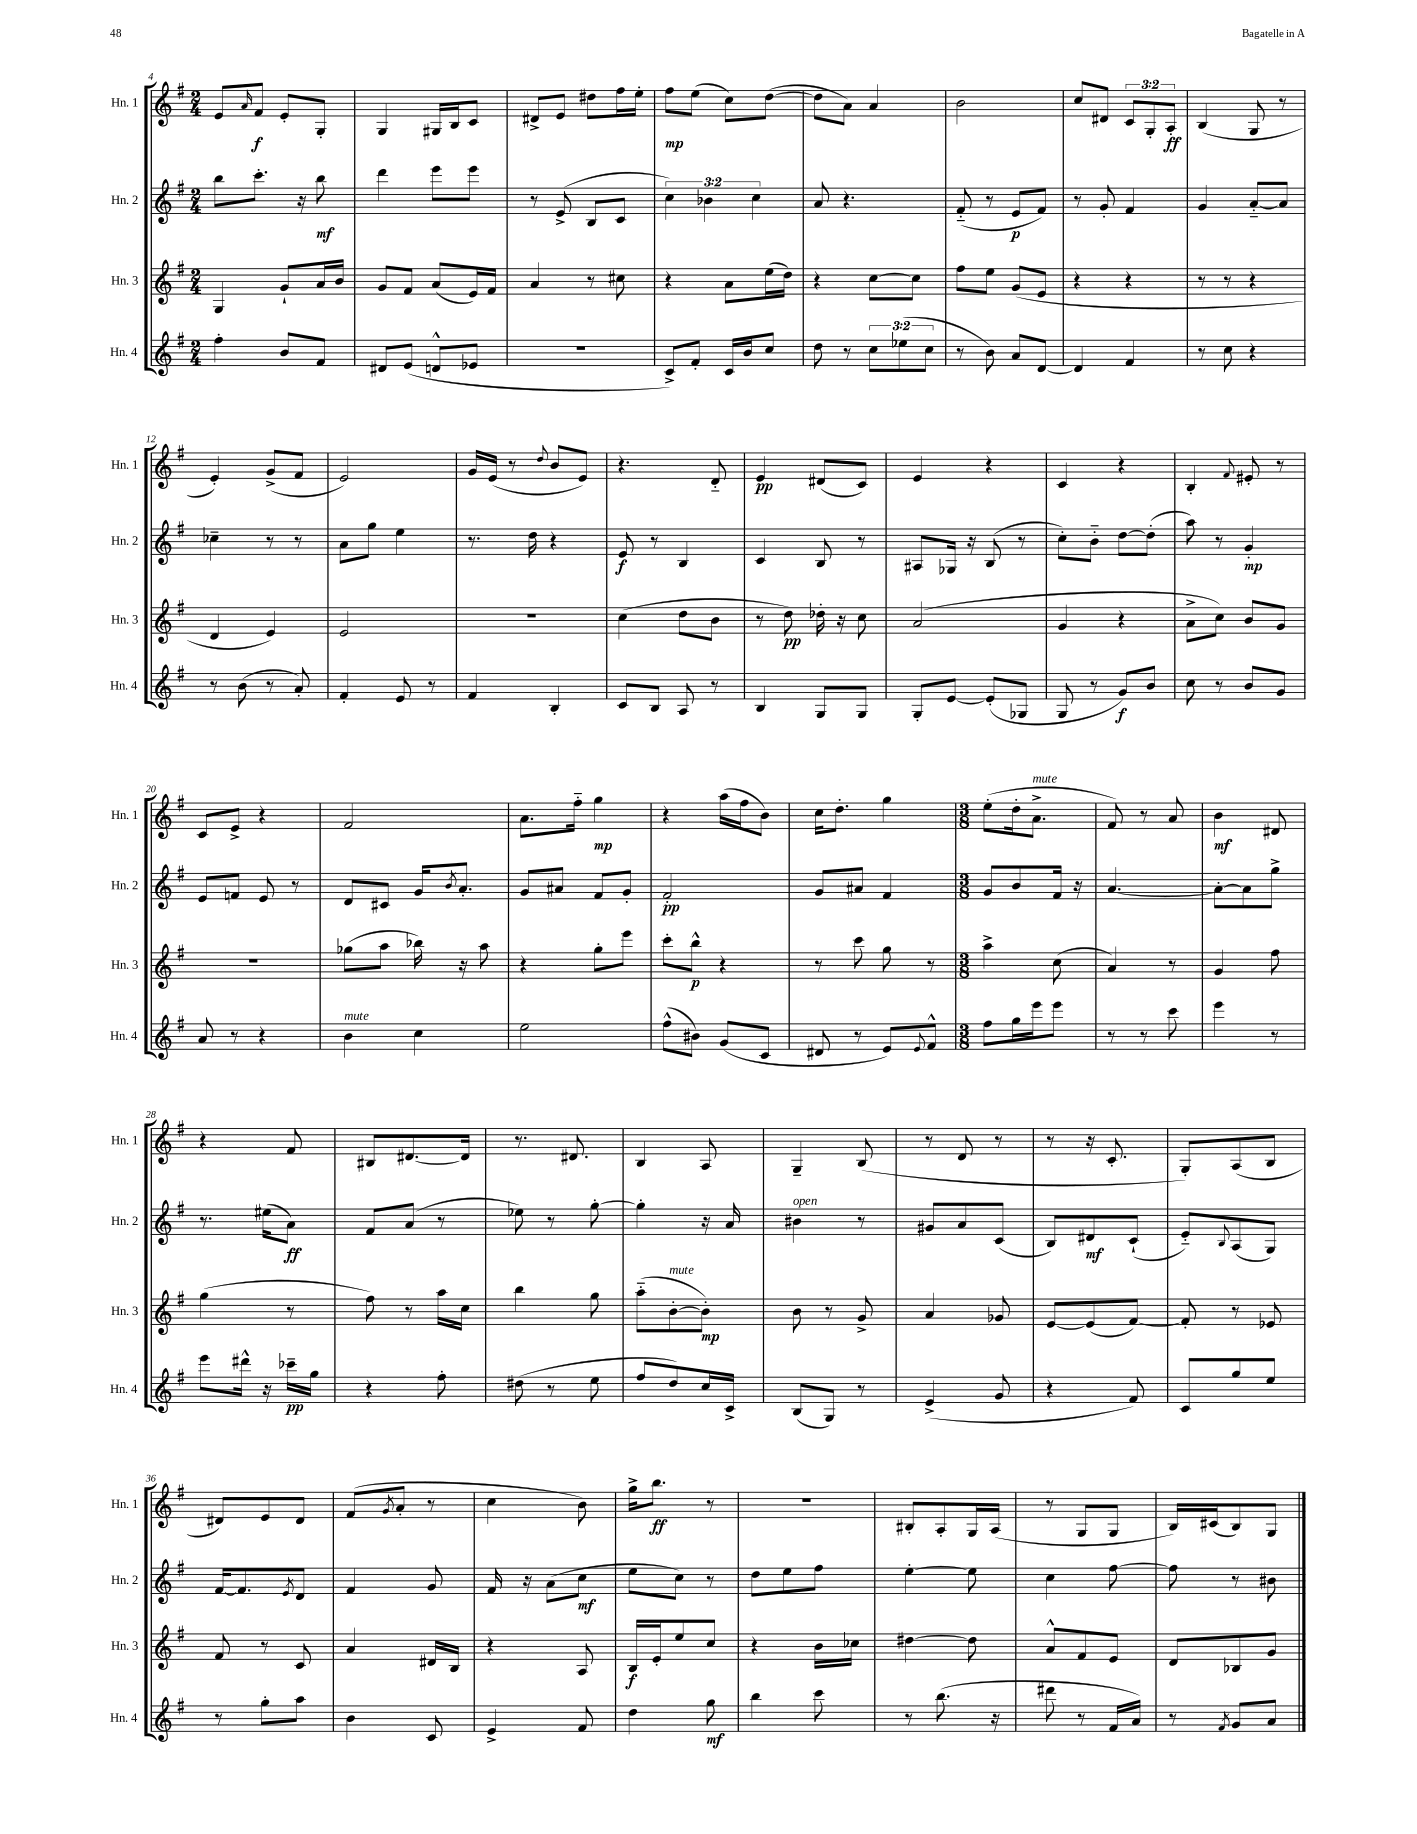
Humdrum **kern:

**kern	**dynam	**kern	**dynam	**kern	**dynam	**kern	**dynam
*part4	*part4	*part3	*part3	*part2	*part2	*part1	*part1
*staff4	*staff4	*staff3	*staff3	*staff2	*staff2	*staff1	*staff1
*I"Hn. 4	*	*I"Hn. 3	*	*I"Hn. 2	*	*I"Hn. 1	*
*I'Hn. 4	*	*I'Hn. 3	*	*I'Hn. 2	*	*I'Hn. 1	*
*clefG2	*	*clefG2	*	*clefG2	*	*clefG2	*
*k[f#]	*	*k[f#]	*	*k[f#]	*	*k[f#]	*
*M2/4	*	*M2/4	*	*M2/4	*	*M2/4	*
=4	=4	=4	=4	=4	=4	=4	=4
4ff#'\	.	4G/	.	8bb\L	.	8e/L	.
.	.	.	.	.	.	16qqa/	.
.	.	.	.	8.ccc'\J	.	8f#/J	f
8b/L	.	8g`/L	.	.	.	8e'/L	.
.	.	.	.	16r	.	.	.
8f#/J	.	16a/L	.	8bb\	mf	8G'/J	.
.	.	16b/JJ	.	.	.	.	.
=5	=5	=5	=5	=5	=5	=5	=5
8d#X/L	.	8g/L	.	4ddd\	.	4G/	.
(8e/J	.	8f#/J	.	.	.	.	.
8dn^^/L	.	(8a/L	.	8eee\L	.	16G#X/LL	.
.	.	.	.	.	.	16B/J	.
8e-X/J	.	16e/L)	.	8eee\J	.	8c/J	.
.	.	16f#/JJ	.	.	.	.	.
=6	=6	=6	=6	=6	=6	=6	=6
2r	.	4a/	.	8r	.	8d#X^/L	.
.	.	.	.	(8e^/	.	8e/J	.
.	.	8r	.	8B/L	.	8dd#X\L	.
.	.	8cc#X\	.	8c/J	.	16ff#\L	.
.	.	.	.	.	.	16ee'\JJ	.
=7	=7	=7	=7	=7	=7	=7	=7
8c^/L)	.	4r	.	6cc\)	.	8ff#\L	mp
8f#'/J	.	.	.	.	.	(8ee\J	.
.	.	.	.	6b-X\	.	.	.
16c/LL	.	8a\L	.	.	.	8cc\L)	.
16b/J	.	.	.	.	.	.	.
.	.	.	.	6cc\	.	.	.
8cc/J	.	(16ee\L	.	.	.	([8dd\J	.
.	.	16dd\JJ)	.	.	.	.	.
=8	=8	=8	=8	=8	=8	=8	=8
8dd\	.	4r	.	8a/	.	8dd\L]	.
8r	.	.	.	4.r	.	8a\J)	.
12cc\L	.	[8cc\L	.	.	.	4a/	.
(12ee-X\	.	.	.	.	.	.	.
.	.	8cc\J]	.	.	.	.	.
12cc\J	.	.	.	.	.	.	.
=9	=9	=9	=9	=9	=9	=9	=9
8r	.	8ff#\L	.	(8f#/	.	2b\	.
8b\)	.	8ee\J	.	8r	.	.	.
8a/L	.	(8g/L	.	8e/L	p	.	.
[8d/J	.	8e/J	.	8f#/J)	.	.	.
=10	=10	=10	=10	=10	=10	=10	=10
4d/]	.	4r	.	8r	.	8cc/L	.
.	.	.	.	8g'/	.	8d#X/J	.
4f#/	.	4r	.	4f#/	.	12c/L	.
.	.	.	.	.	.	12G'/	.
.	.	.	.	.	.	12A'/J	ff
=11	=11	=11	=11	=11	=11	=11	=11
8r	.	8r	.	4g/	.	(4B/	.
8cc\	.	8r	.	.	.	.	.
4r	.	4r	.	[8a/L	.	8G/	.
.	.	.	.	8a/J]	.	8r	.
!!LO:LB:g=z
=12	=12	=12	=12	=12	=12	=12	=12
8r	.	4d/	.	4cc-X~\	.	4e'/)	.
(8b\	.	.	.	.	.	.	.
8r	.	4e/)	.	8r	.	(8g^/L	.
8a'/)	.	.	.	8r	.	8f#/J	.
=13	=13	=13	=13	=13	=13	=13	=13
4f#'/	.	2e/	.	8a\L	.	2e/)	.
.	.	.	.	8gg\J	.	.	.
8e/	.	.	.	4ee\	.	.	.
8r	.	.	.	.	.	.	.
=14	=14	=14	=14	=14	=14	=14	=14
4f#/	.	2r	.	8.r	.	16g/LL	.
.	.	.	.	.	.	(16e/JJ	.
.	.	.	.	.	.	8r	.
.	.	.	.	16dd\	.	.	.
.	.	.	.	.	.	8qqdd/	.
4B'/	.	.	.	4r	.	8b/L	.
.	.	.	.	.	.	8e/J)	.
=15	=15	=15	=15	=15	=15	=15	=15
8c/L	.	(4cc\	.	8e/	f	4.r	.
8B/J	.	.	.	8r	.	.	.
8A/	.	8dd\L	.	4B/	.	.	.
8r	.	8b\J	.	.	.	8d/	.
=16	=16	=16	=16	=16	=16	=16	=16
4B/	.	8r	.	4c/	.	4e/	pp
.	.	8dd\)	pp	.	.	.	.
8G/L	.	16dd-X'\	.	8B/	.	(8d#X/L	.
.	.	16r	.	.	.	.	.
8G/J	.	8cc\	.	8r	.	8c/J)	.
=17	=17	=17	=17	=17	=17	=17	=17
8G'/L	.	(2a/	.	8A#X/L	.	4e/	.
[8e/J	.	.	.	16G-X/Jk	.	.	.
.	.	.	.	16r	.	.	.
(8e'/L]	.	.	.	(8B/	.	4r	.
8G-X/J	.	.	.	8r	.	.	.
=18	=18	=18	=18	=18	=18	=18	=18
8G/	.	4g/	.	8cc'\L)	.	4c/	.
8r	.	.	.	8b\J	.	.	.
8g/L)	f	4r	.	[8dd\L	.	4r	.
8b/J	.	.	.	(8dd'\J]	.	.	.
=19	=19	=19	=19	=19	=19	=19	=19
8cc\	.	8a^\L	.	8aa\)	.	4B'/	.
8r	.	8cc\J)	.	8r	.	.	.
.	.	.	.	.	.	8qqf#/	.
8b/L	.	8b/L	.	4g'/	mp	8e#X'/	.
8g/J	.	8g/J	.	.	.	8r	.
!!LO:LB:g=z
=20	=20	=20	=20	=20	=20	=20	=20
8a/	.	2r	.	8e/L	.	8c/L	.
8r	.	.	.	8fn/J	.	8e^/J	.
4r	.	.	.	8e/	.	4r	.
.	.	.	.	8r	.	.	.
=21	=21	=21	=21	=21	=21	=21	=21
!LO:TX:a:i:t=mute	!	!	!	!	!	!	!
4b\	.	(8gg-X\L	.	8d/L	.	2f#/	.
.	.	8aa\J	.	8c#X/J	.	.	.
4cc\	.	16bb-X\)	.	16g/KL	.	.	.
.	.	.	.	8qb/	.	.	.
.	.	16r	.	8.a'/J	.	.	.
.	.	8aa\	.	.	.	.	.
=22	=22	=22	=22	=22	=22	=22	=22
2ee\	.	4r	.	8g/L	.	8.a\L	.
.	.	.	.	8a#X/J	.	.	.
.	.	.	.	.	.	16ff#\Jk	.
.	.	8gg'\L	.	8f#/L	.	4gg\	mp
.	.	8eee\J	.	8g'/J	.	.	.
=23	=23	=23	=23	=23	=23	=23	=23
(8ff#^^\L	.	8ccc'\L	.	2f#'/	pp	4r	.
8b#X\J)	.	8bb^^\J	p	.	.	.	.
(8g/L	.	4r	.	.	.	(16aa\LL	.
.	.	.	.	.	.	16ff#\J	.
8c/J	.	.	.	.	.	8b\J)	.
=24	=24	=24	=24	=24	=24	=24	=24
8d#X/	.	8r	.	8g/L	.	16cc\KL	.
.	.	.	.	.	.	8.dd'\J	.
8r	.	8ccc\	.	8a#X/J	.	.	.
8e/L)	.	8gg\	.	4f#/	.	4gg\	.
8qqe/	.	.	.	.	.	.	.
8f#^^/J	.	8r	.	.	.	.	.
=25	=25	=25	=25	=25	=25	=25	=25
*M3/8	*	*M3/8	*	*M3/8	*	*M3/8	*
8ff#\L	.	4aa^\	.	8g/L	.	(8ee'\L	.
16gg\L	.	.	.	8b/	.	16dd'\k	.
!	!	!	!	!	!	!LO:TX:a:i:t=mute	!
16eee\J	.	.	.	.	.	8.a^\J	.
8eee\J	.	(8cc\	.	16f#/Jk	.	.	.
.	.	.	.	16r	.	.	.
=26	=26	=26	=26	=26	=26	=26	=26
8r	.	4a/)	.	[4.a/	.	8f#/)	.
8r	.	.	.	.	.	8r	.
8ccc\	.	8r	.	.	.	8a/	.
=27	=27	=27	=27	=27	=27	=27	=27
4eee\	.	4g/	.	8a'\L_	.	4b\	mf
.	.	.	.	8a\]	.	.	.
8r	.	8ff#\	.	8gg^\J	.	8d#X/	.
!!LO:LB:g=z
=28	=28	=28	=28	=28	=28	=28	=28
8eee\L	.	(4gg\	.	8.r	.	4r	.
16ddd#X^^\Jk	.	.	.	.	.	.	.
16r	.	.	.	(16ee#X\KL	.	.	.
16ccc-X~\LL	pp	8r	.	8a\J)	ff	8f#/	.
16gg\JJ	.	.	.	.	.	.	.
=29	=29	=29	=29	=29	=29	=29	=29
4r	.	8ff#\)	.	8f#/L	.	8B#X/L	.
.	.	8r	.	(8a/J	.	[8.d#X/	.
8ff#'\	.	16aa\LL	.	8r	.	.	.
.	.	16cc\JJ	.	.	.	16d#/Jk]	.
=30	=30	=30	=30	=30	=30	=30	=30
(8dd#X\	.	4bb\	.	8ee-X\)	.	8.r	.
8r	.	.	.	8r	.	.	.
.	.	.	.	.	.	8.d#X/	.
8ee\	.	8gg\	.	[8gg'\	.	.	.
=31	=31	=31	=31	=31	=31	=31	=31
8ff#/L	.	(8aa\L	.	4gg'\]	.	4B/	.
!	!	!LO:TX:a:i:t=mute	!	!	!	!	!
8dd/)	.	[8b'\	.	.	.	.	.
16cc/L	.	8b'\J])	mp	16r	.	8A/	.
16c^/JJ	.	.	.	16a/	.	.	.
=32	=32	=32	=32	=32	=32	=32	=32
!	!	!	!	!LO:TX:a:i:t=open	!	!	!
(8B/L	.	8b\	.	4b#X\	.	4G~/	.
8G/J)	.	8r	.	.	.	.	.
8r	.	8g^/	.	8r	.	(8B/	.
=33	=33	=33	=33	=33	=33	=33	=33
(4e^/	.	4a/	.	8g#X/L	.	8r	.
.	.	.	.	8a/	.	8d/	.
8g/	.	8g-X/	.	(8c/J	.	8r	.
=34	=34	=34	=34	=34	=34	=34	=34
4r	.	[8e/L	.	8B/L)	.	8r	.
.	.	(8e/]	.	8d#X/	mf	16r	.
.	.	.	.	.	.	8.c'/	.
8f#/)	.	[8f#/J)	.	(8c`/J	.	.	.
=35	=35	=35	=35	=35	=35	=35	=35
8c/L	.	8f#'/]	.	8e/L)	.	8G'/L)	.
.	.	.	.	8qqB/	.	.	.
8gg/	.	8r	.	(8A/	.	(8A/	.
8ee/J	.	8e-X/	.	8G/J)	.	8B/J	.
!!LO:LB:g=z
=36	=36	=36	=36	=36	=36	=36	=36
8r	.	8f#/	.	[16f#/KL	.	8d#X/L)	.
.	.	.	.	8.f#/]	.	.	.
8gg'\L	.	8r	.	.	.	8e/	.
.	.	.	.	8qe/	.	.	.
8aa\J	.	8c/	.	8d/J	.	8d#/J	.
=37	=37	=37	=37	=37	=37	=37	=37
4b\	.	4a/	.	4f#/	.	(8f#/L	.
.	.	.	.	.	.	8qg/	.
.	.	.	.	.	.	8a'/J	.
8c/	.	16d#X/LL	.	8g/	.	8r	.
.	.	16B/JJ	.	.	.	.	.
=38	=38	=38	=38	=38	=38	=38	=38
4e^/	.	4r	.	16f#/	.	4cc\	.
.	.	.	.	16r	.	.	.
.	.	.	.	(8a\L	.	.	.
8f#/	.	8A/	.	8cc\J	mf	8b\)	.
=39	=39	=39	=39	=39	=39	=39	=39
4dd\	.	16B/LL	f	8ee\L	.	16gg^\KL	.
.	.	16e'/J	.	.	.	8.bb\J	ff
.	.	8ee/	.	8cc\J)	.	.	.
8gg\	mf	8cc/J	.	8r	.	8r	.
=40	=40	=40	=40	=40	=40	=40	=40
4bb\	.	4r	.	8dd\L	.	4.r	.
.	.	.	.	8ee\	.	.	.
8ccc\	.	16b\LL	.	8ff#\J	.	.	.
.	.	16cc-X\JJ	.	.	.	.	.
=41	=41	=41	=41	=41	=41	=41	=41
8r	.	[4dd#X\	.	[4ee'\	.	8B#X'/L	.
(8.bb\	.	.	.	.	.	8A'/	.
.	.	8dd#\]	.	8ee\]	.	16G/L	.
16r	.	.	.	.	.	(16A/JJ	.
=42	=42	=42	=42	=42	=42	=42	=42
8ddd#X\	.	8a^^/L	.	4cc\	.	8r	.
8r	.	8f#/	.	.	.	8G/L	.
16f#/LL	.	8e/J	.	[8ff#\	.	8G/J	.
16a/JJ)	.	.	.	.	.	.	.
=43	=43	=43	=43	=43	=43	=43	=43
8r	.	8d/L	.	8ff#\]	.	16B/LL)	.
.	.	.	.	.	.	(16c#X/J	.
8qf#/	.	.	.	.	.	.	.
8g/L	.	8B-X/	.	8r	.	8B/)	.
8a/J	.	8g/J	.	8b#X\	.	8G/J	.
==	==	==	==	==	==	==	==
*-	*-	*-	*-	*-	*-	*-	*-
